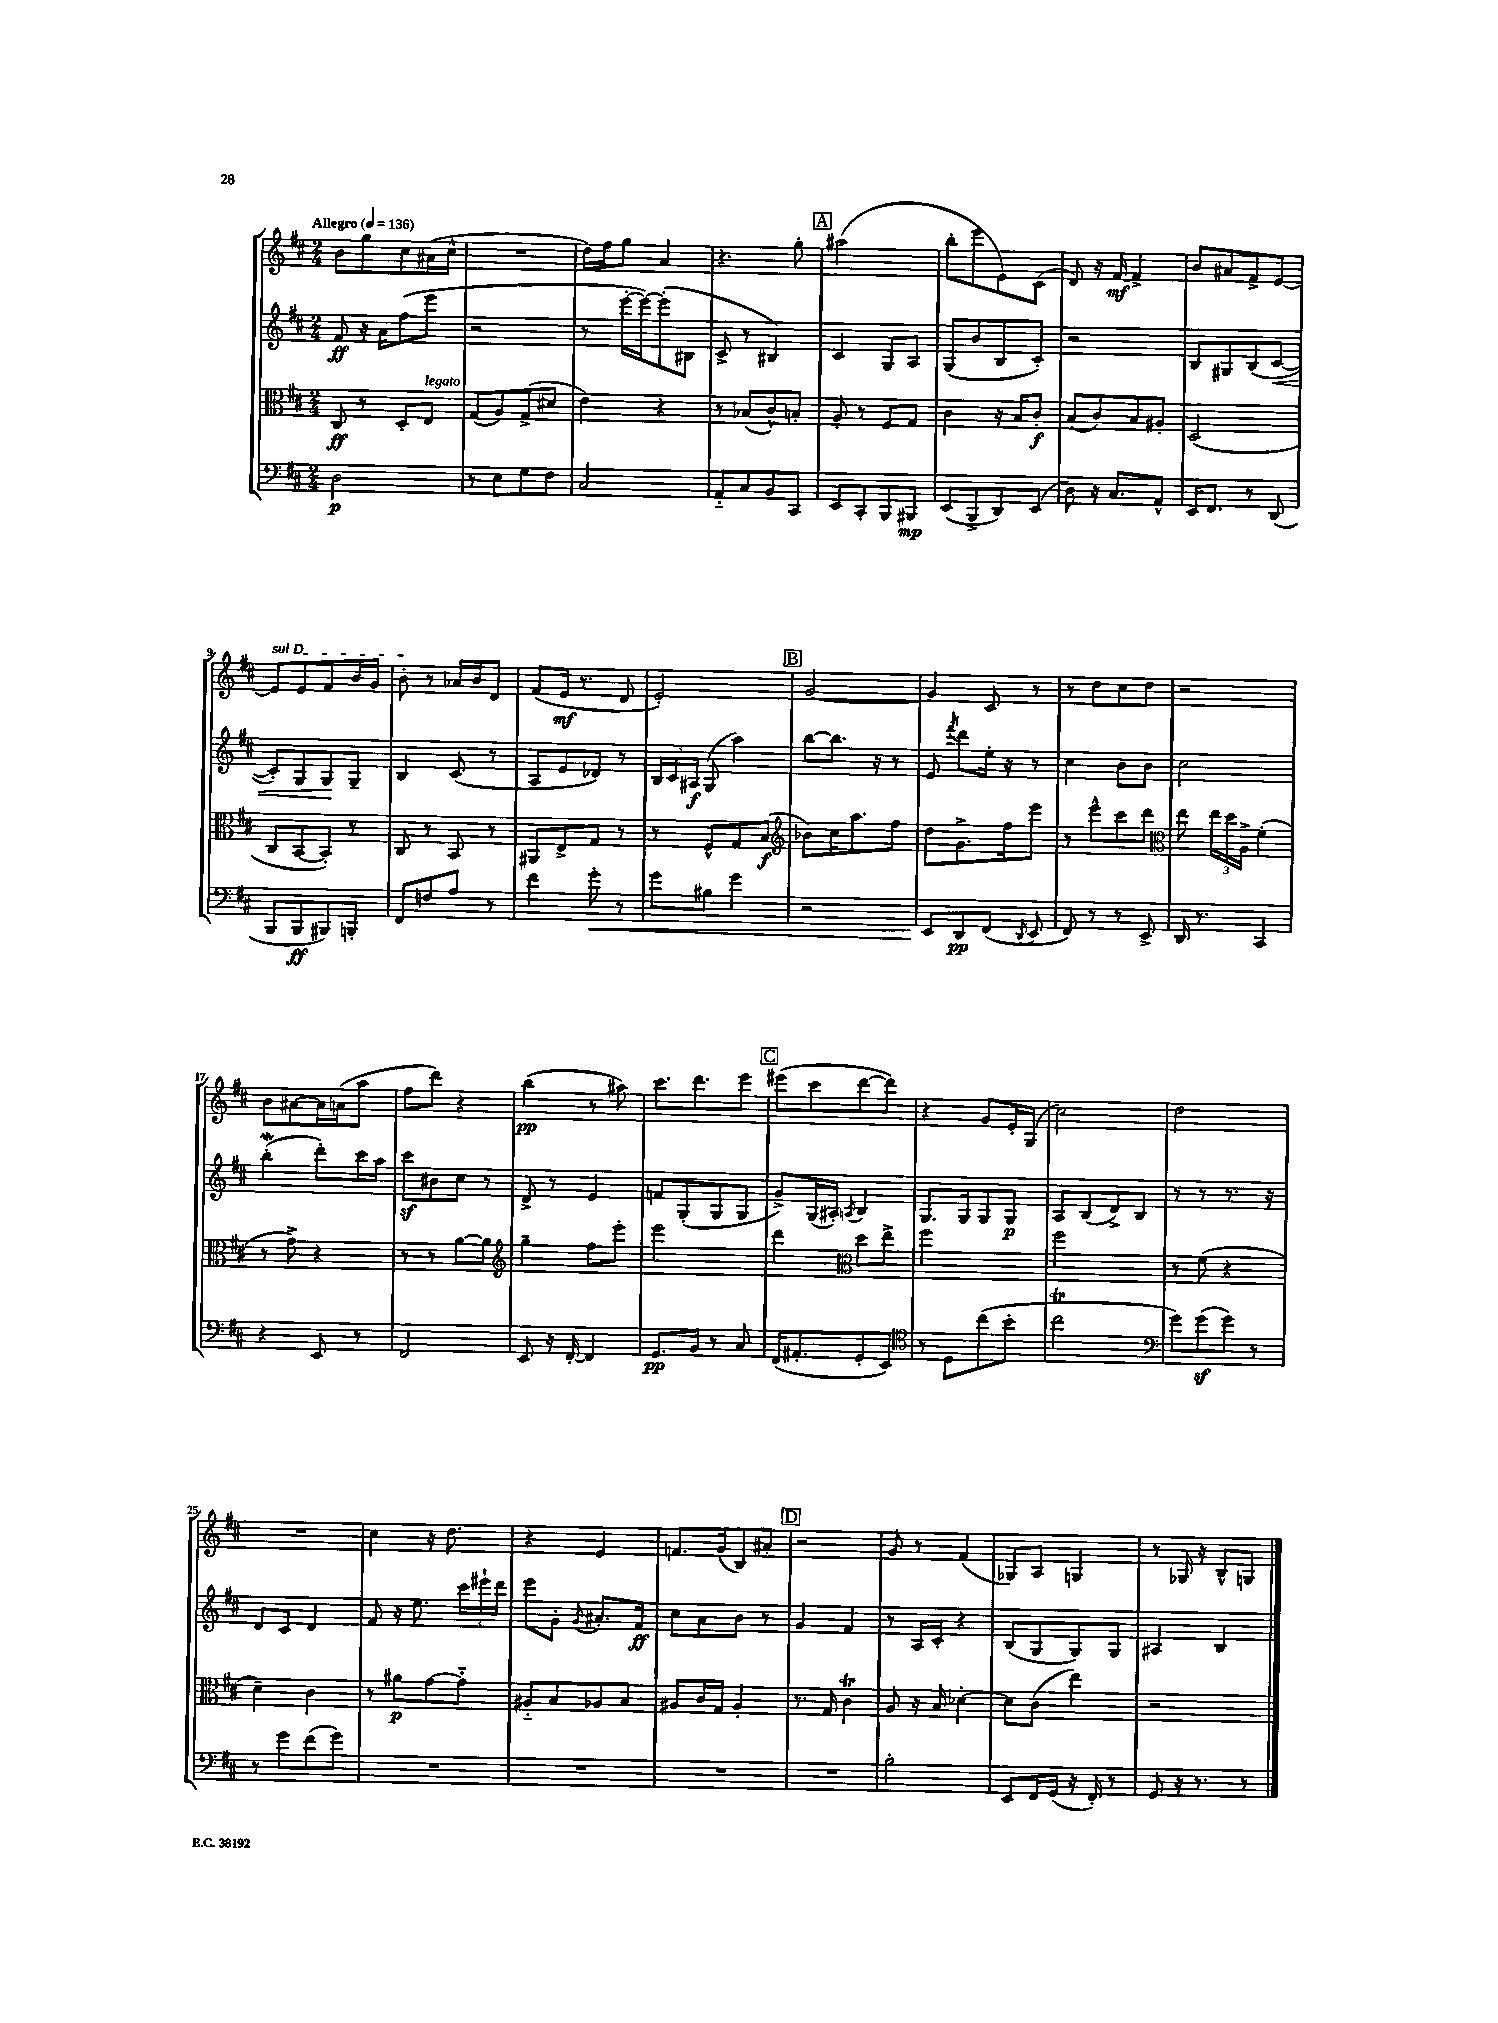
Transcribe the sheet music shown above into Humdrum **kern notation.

**kern	**dynam	**kern	**dynam	**kern	**dynam	**kern	**dynam
*part4	*part4	*part3	*part3	*part2	*part2	*part1	*part1
*staff4	*staff4	*staff3	*staff3	*staff2	*staff2	*staff1	*staff1
*clefF4	*	*clefC3	*	*clefG2	*	*clefG2	*
*k[f#c#]	*	*k[f#c#]	*	*k[f#c#]	*	*k[f#c#]	*
*M2/4	*	*M2/4	*	*M2/4	*	*M2/4	*
*MM136	*	*MM136	*	*MM136	*	*MM136	*
=1	=1	=1	=1	=1	=1	=1	=1
!	!	!	!	!	!	!LO:TX:a:B:t=Allegro	!
2D\	p	8C#/	ff	8f#/	ff	8b\L	.
.	.	8r	.	16r	.	8gg\	.
.	.	.	.	16a\KL	.	.	.
.	.	8D'/L	.	(8ff#\	.	8cc#\	.
!	!	!LO:TX:a:i:t=legato	!	!	!	!	!
.	.	8E/J	.	8eee\J	.	(16a#X\L	.
.	.	.	.	.	.	16cc#^^\JJ	.
=2	=2	=2	=2	=2	=2	=2	=2
8r	.	(8G/L	.	2r	.	2r	.
8E\L	.	8A/)	.	.	.	.	.
8G\	.	(8G^/	.	.	.	.	.
8F#\J	.	8d#X/J	.	.	.	.	.
=3	=3	=3	=3	=3	=3	=3	=3
2C#/	.	4e\)	.	8r	.	16dd\LL)	.
.	.	.	.	.	.	16ff#\J	.
.	.	.	.	[16eee'\LL	.	8gg\J	.
.	.	.	.	16eee\J_)	.	.	.
.	.	4r	.	(8eee'\]	.	4a/	.
.	.	.	.	8B#X\J	.	.	.
=4	=4	=4	=4	=4	=4	=4	=4
8AA/L	.	8r	.	8c#^/	.	4.r	.
8C#/	.	(8B-X/L	.	8r	.	.	.
8BB/	.	8c#^^/)	.	4B#X/)	.	.	.
8CC#/J	.	8Bn'/J	.	.	.	8gg'\	.
!!LO:REH:place=s1:t=A
=5	=5	=5	=5	=5	=5	=5	=5
8EE/L	.	8A'/	.	4c#/	.	(2aa#X\	.
8CC#'/	.	8r	.	.	.	.	.
8BBB/	.	8F#/L	.	8G/L	.	.	.
8BBB#X/J	mp	8G/J	.	8A/J	.	.	.
=6	=6	=6	=6	=6	=6	=6	=6
(8EE/L	.	4c#\	.	(8G/L	.	8bb'\L	.
8BBB^/	.	.	.	8b/	.	8eee\	.
8DD/)	.	16r	.	8B/	.	8e\)	.
.	.	16B/KL	.	.	.	.	.
(8EE/J	.	8c#'/J	f	8c#'/J)	.	(8c#\J	.
=7	=7	=7	=7	=7	=7	=7	=7
8D\)	.	(8B/L	.	2r	.	8d/)	.
16r	.	8c#/)	.	.	.	16r	.
8.C#/L	.	.	.	.	.	[16f#/	mf
.	.	8B/	.	.	.	4f#^/]	.
8AA^^/J	.	8A#X'/J	.	.	.	.	.
=8	=8	=8	=8	=8	=8	=8	=8
16EE/KL	.	(2D/	.	8B/L	.	8b/L	.
8.FF#/J	.	.	.	.	.	.	.
.	.	.	.	8G#X/	.	8a#X/	.
8r	.	.	.	(8B/	.	8f#^/	.
!	!	!	!	!	!LO:HP:b	!	!
(8DD/	.	.	.	[8c#/J	<	[8e/J	.
!!LO:LB:g=z
=9	=9	=9	=9	=9	=9	=9	=9
!	!	!	!	!	!	!LO:TX:a:i:t=sul D	!
8BBB/L	.	8C#/L	.	8c#'/L])	.	8e/L]	.
8BBB/	ff	[8BB/	.	8G/	.	8e/	.
8BBB#X/)	.	8BB'/J])	.	8G/	.	8f#/	.
8BBBn'/J	.	8r	.	8G~/J	[	16b/L	.
.	.	.	.	.	.	16g/JJ	.
=10	=10	=10	=10	=10	=10	=10	=10
8FF#/L	.	8C#/	.	4B/	.	8b'\	.
8Fn/	.	8r	.	.	.	8r	.
8A/J	.	8BB/	.	(8c#/	.	16a-X/LL	.
.	.	.	.	.	.	16b/J	.
8r	.	8r	.	8r	.	8d/J	.
=11	=11	=11	=11	=11	=11	=11	=11
4f#\	.	8AA#X/L	.	8A/L	.	(8f#/L	.
.	.	8E^/	.	8e/	.	16e/Jk	mf
.	.	.	.	.	.	8.r	.
!	!LO:HP:b	!	!	!	!	!	!
8g'\	<	8G/J	.	8d-X/J)	.	.	.
8r	.	8r	.	8r	.	8d/	.
=12	=12	=12	=12	=12	=12	=12	=12
8g\L	.	8r	.	24B/LL	.	2e'/)	.
.	.	.	.	24c#/	.	.	.
.	.	.	.	24A#X/JJ	f	.	.
8B#X\J	.	8F#^^/L	.	(8G/	.	.	.
4g\	.	8G/	.	4aa\)	.	.	.
.	.	(8B/J	f	.	.	.	.
!!LO:REH:place=s1:t=B
=13	=13	=13	=13	=13	=13	=13	=13
*	*	*clefG2	*	*	*	*	*
2r	.	8b-X\L)	.	[8bb\L	.	[2g/	.
.	.	16cc#\K	.	8.bb\J]	.	.	.
.	.	8.aa\	.	.	.	.	.
.	.	.	.	16r	.	.	.
.	.	8ff#\J	.	8r	.	.	.
=14	=14	=14	=14	=14	=14	=14	=14
8EE/L	.	8dd\L	.	8e/	.	4g/]	.
.	.	.	.	8qfff#/	.	.	.
8DD/	[ pp	8.g^\	.	8ddd\L	.	.	.
(8FF#/J	.	.	.	16ee'\Jk	.	8c#/	.
.	.	16ff#\k	.	16r	.	.	.
8qDD/	.	.	.	.	.	.	.
8EE/	.	8eee\J	.	8r	.	8r	.
=15	=15	=15	=15	=15	=15	=15	=15
8FF#/)	.	8r	.	4cc#\	.	8r	.
8r	.	8eee^^\L	.	.	.	8dd\L	.
8r	.	8ccc#\	.	8b\L	.	8cc#\	.
8EE^/	.	8ddd\J	.	8b\J	.	8dd\J	.
=16	=16	=16	=16	=16	=16	=16	=16
*	*	*clefC3	*	*	*	*	*
16DD/	.	8ee\	.	2cc#\	.	2r	.
8.r	.	.	.	.	.	.	.
.	.	24ee\LL	.	.	.	.	.
.	.	24dd\	.	.	.	.	.
.	.	24A^\JJ	.	.	.	.	.
4CC#/	.	(4f#'\	.	.	.	.	.
!!LO:LB:g=z
=17	=17	=17	=17	=17	=17	=17	=17
4r	.	8r	.	(4bbW'\	.	8b\L	.
.	.	8g^\)	.	.	.	[8a#X\	.
8EE/	.	4r	.	8ddd'\L)	.	16a#\L]	.
.	.	.	.	.	.	(16an\J	.
8r	.	.	.	16ccc#\L	.	8aa\J	.
.	.	.	.	16aa\JJ	.	.	.
=18	=18	=18	=18	=18	=18	=18	=18
2FF#/	.	8r	.	8ccc#z\L	.	8ff#\L	.
.	.	8r	.	8b#X\	.	8ddd\J)	.
.	.	[8a\L	.	8cc#\J	.	4r	.
.	.	8a\J]	.	8r	.	.	.
=19	=19	=19	=19	=19	=19	=19	=19
*	*	*clefG2	*	*	*	*	*
8EE/	.	4gg~\	.	8d^/	.	(4bb\	pp
16r	.	.	.	8r	.	.	.
[16FF#'/	.	.	.	.	.	.	.
4FF#/]	.	8ff#\L	.	4e/	.	8r	.
.	.	8eee'\J	.	.	.	8aa#X\)	.
=20	=20	=20	=20	=20	=20	=20	=20
8.GG/L	pp	2eee\	.	8fn/L	.	8.ccc#\L	.
.	.	.	.	(8G'/	.	.	.
16BB/Jk	.	.	.	.	.	8.ddd\	.
8r	.	.	.	8G/	.	.	.
8C#/	.	.	.	8G/J	.	8eee\J	.
!!LO:REH:place=s1:t=C
=21	=21	=21	=21	=21	=21	=21	=21
(16FF#/KL	.	4ddd\	.	8g^/L)	.	(8eee#X\L	.
8.AA#X'/	.	.	.	.	.	.	.
.	.	.	.	(16G/L	.	8ccc#\	.
.	.	.	.	16A#X'/JJ)	.	.	.
*	*	*clefC3	*	*	*	*	*
.	.	.	.	8qAn/	.	.	.
8GG'/	.	8dd\L	.	4B/	.	[8ddd\	.
8EE/J)	.	8ee^\J	.	.	.	8ddd\J])	.
=22	=22	=22	=22	=22	=22	=22	=22
*clefC4	*	*	*	*	*	*	*
8r	.	2ff#\	.	8.G/L	.	4r	.
8D\L	.	.	.	.	.	.	.
.	.	.	.	16G/k	.	.	.
(8cc#\	.	.	.	8G/	.	8g/L	.
8b'\J	.	.	.	8G/J	p	16e'/L	.
.	.	.	.	.	.	(16G/JJ	.
=23	=23	=23	=23	=23	=23	=23	=23
2cc#t\	.	2ff#\	.	8A/L	.	2cc#\)	.
.	.	.	.	(8B/	.	.	.
.	.	.	.	8d^/)	.	.	.
.	.	.	.	8B/J	.	.	.
=24	=24	=24	=24	=24	=24	=24	=24
*clefF4	*	*	*	*	*	*	*
8g\L)	.	8r	.	8r	.	2dd\	.
(8gz\	.	(8f#\	.	8r	.	.	.
8g\J)	.	4r	.	8.r	.	.	.
8r	.	.	.	.	.	.	.
.	.	.	.	16r	.	.	.
!!LO:LB:g=z
=25	=25	=25	=25	=25	=25	=25	=25
8r	.	4d~\)	.	8d/L	.	2r	.
8g\L	.	.	.	8c#/J	.	.	.
(8f#\	.	4c#\	.	4d/	.	.	.
8g\J)	.	.	.	.	.	.	.
=26	=26	=26	=26	=26	=26	=26	=26
2r	.	8r	.	8f#/	.	4cc#\	.
.	.	8a#X\L	p	16r	.	.	.
.	.	.	.	8.ee\	.	.	.
.	.	[8g\	.	.	.	16r	.
.	.	.	.	.	.	8.dd\	.
.	.	8g\J]	.	24ccc#\LL	.	.	.
.	.	.	.	24eee#X`\	.	.	.
.	.	.	.	24ddd\JJ	.	.	.
=27	=27	=27	=27	=27	=27	=27	=27
2r	.	8A#X/L	.	8eee\L	.	4r	.
.	.	8B/	.	8g'\J	.	.	.
.	.	.	.	8qg/	.	.	.
.	.	8A-X/	.	8.a#X'/L	.	4e/	.
.	.	8B/J	.	.	.	.	.
.	.	.	.	16f#/Jk	ff	.	.
=28	=28	=28	=28	=28	=28	=28	=28
2r	.	8A#X/L	.	8cc#\L	.	8.fn/L	.
.	.	16c#/L	.	8a\	.	.	.
.	.	16G/JJ	.	.	.	(16g/k	.
.	.	4A#'/	.	8b\J	.	8B/)	.
.	.	.	.	8r	.	8a#X'/J	.
!!LO:REH:place=s1:t=D
=29	=29	=29	=29	=29	=29	=29	=29
2r	.	8.r	.	4g/	.	2r	.
.	.	16G/	.	.	.	.	.
.	.	4c#t\	.	4f#/	.	.	.
=30	=30	=30	=30	=30	=30	=30	=30
2B'\	.	8A/	.	8r	.	8g/	.
.	.	16r	.	16A/LL	.	8r	.
.	.	16B/	.	16c#'/JJ	.	.	.
.	.	[4d-X'\	.	4r	.	(4f#/	.
=31	=31	=31	=31	=31	=31	=31	=31
8EE/L	.	8d-\L]	.	(8B/L	.	8G-X/L)	.
16FF#/L	.	(8c#\J	.	8G/	.	8A/J	.
(16GG/JJ	.	.	.	.	.	.	.
16r	.	4ee\)	.	8G/)	.	4Gn/	.
16FF#'/)	.	.	.	.	.	.	.
8r	.	.	.	8G/J	.	.	.
=32	=32	=32	=32	=32	=32	=32	=32
8GG/	.	2r	.	4A#X/	.	8r	.
16r	.	.	.	.	.	16G-X/	.
8.r	.	.	.	.	.	16r	.
.	.	.	.	4B/	.	8B^^/L	.
8r	.	.	.	.	.	8Gn/J	.
==	==	==	==	==	==	==	==
*-	*-	*-	*-	*-	*-	*-	*-
